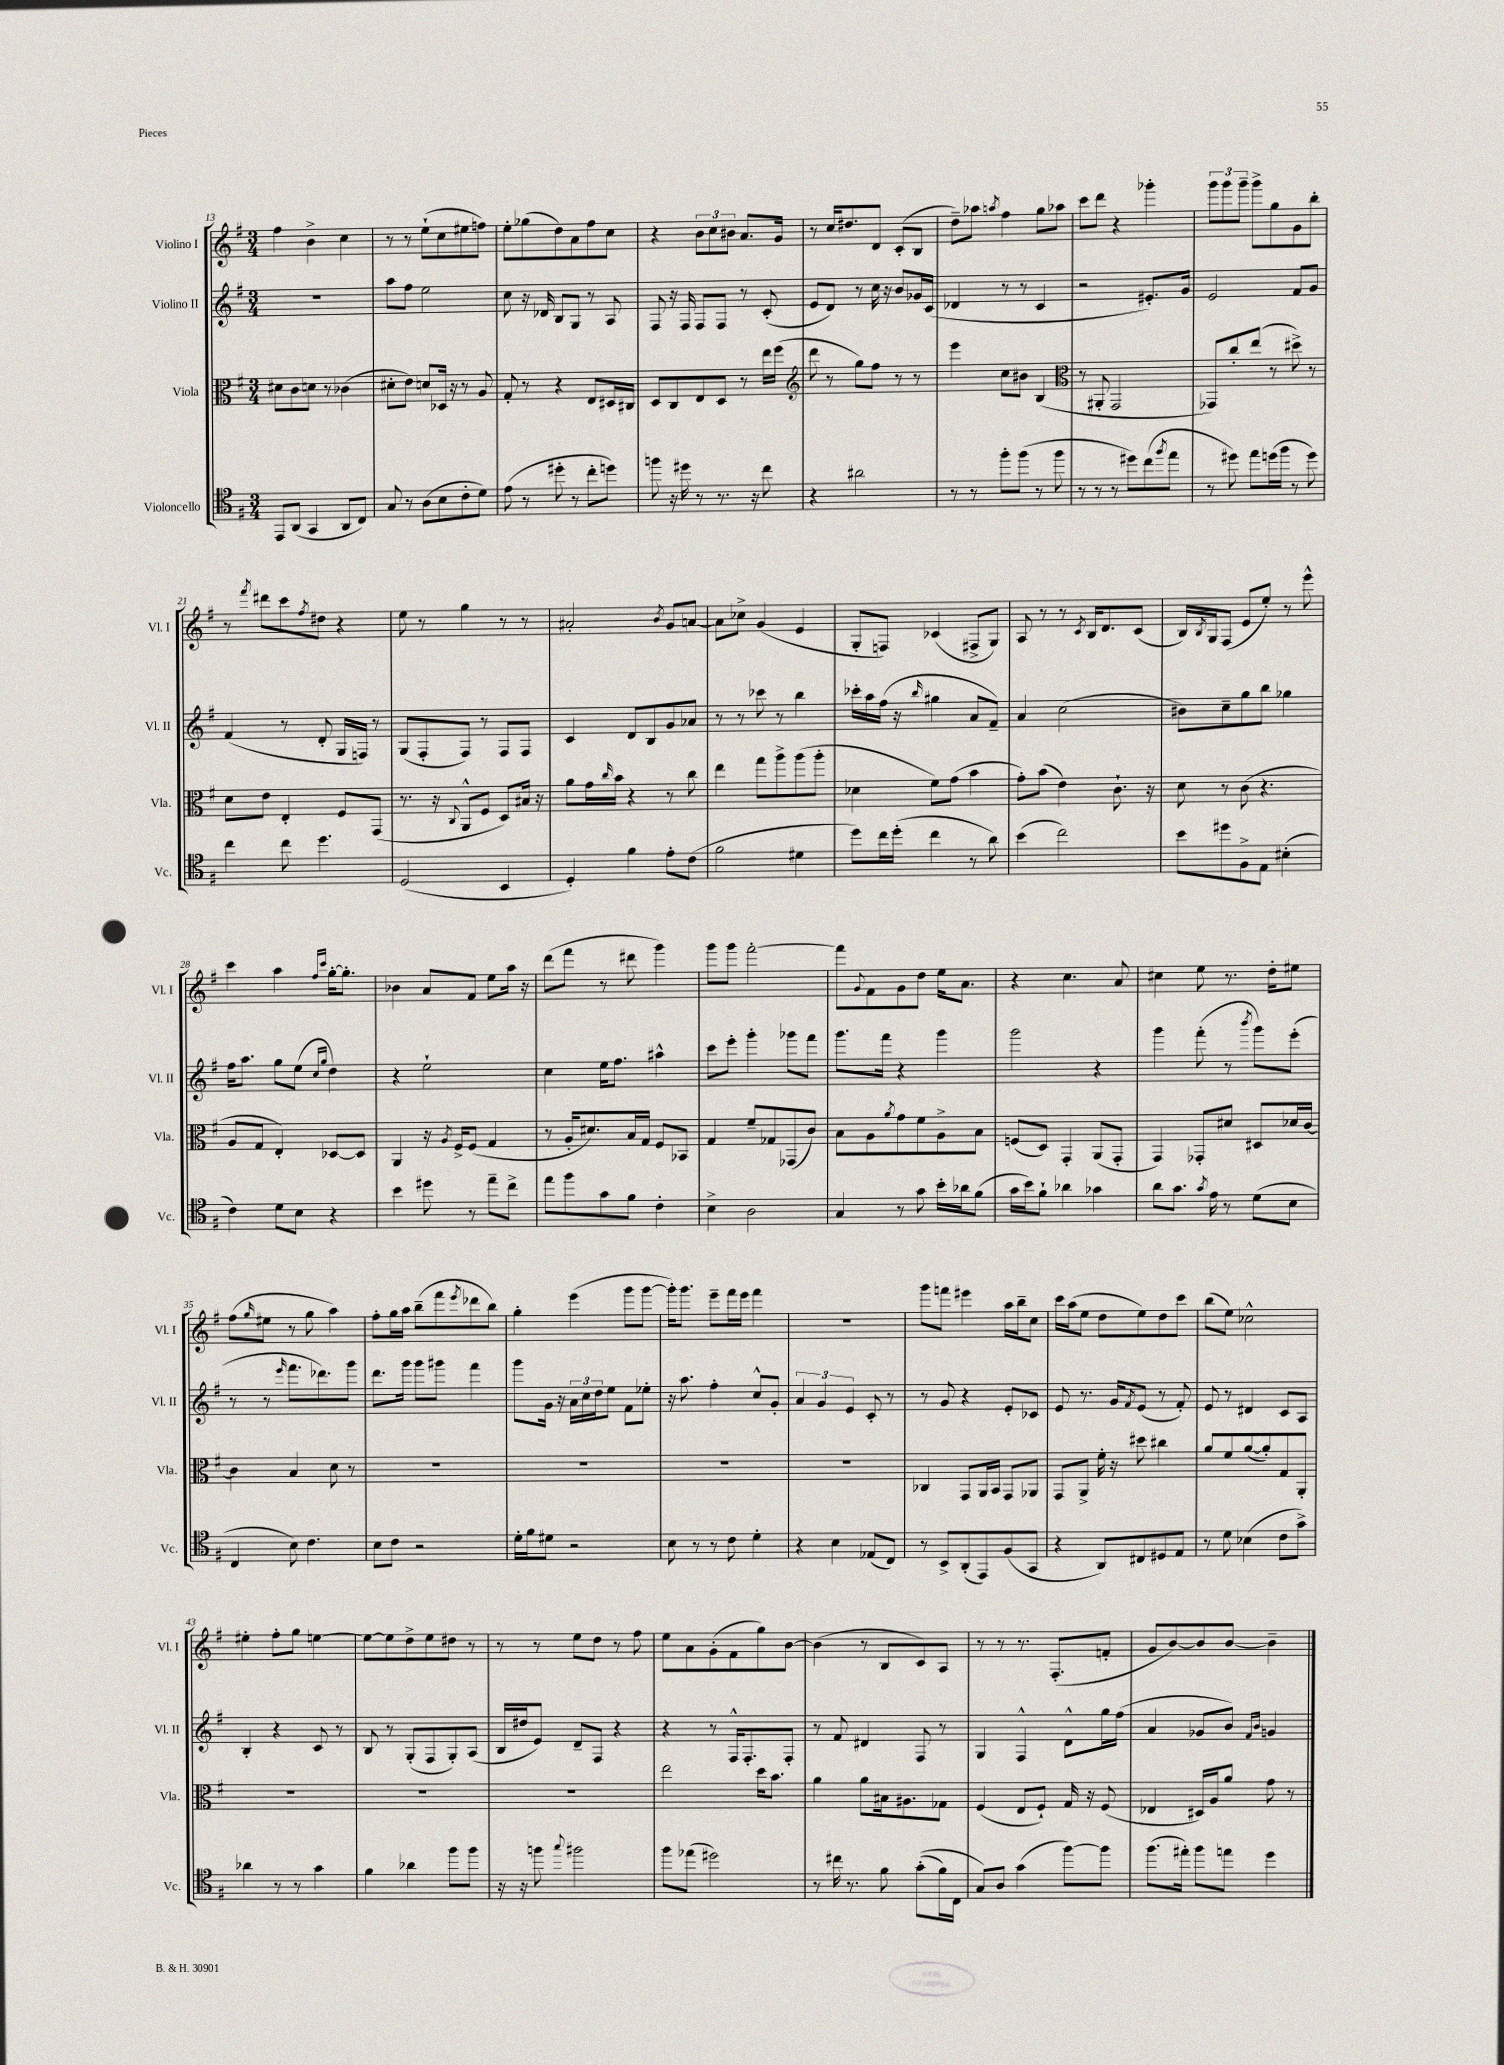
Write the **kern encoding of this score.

**kern	**kern	**kern	**kern
*part4	*part3	*part2	*part1
*staff4	*staff3	*staff2	*staff1
*I"Violoncello	*I"Viola	*I"Violino II	*I"Violino I
*I'Vc.	*I'Vla.	*I'Vl. II	*I'Vl. I
*clefC4	*clefC3	*clefG2	*clefG2
*k[f#]	*k[f#]	*k[f#]	*k[f#]
*M3/4	*M3/4	*M3/4	*M3/4
=13	=13	=13	=13
8EE/L	8d#X\L	2.r	4ff#\
(8AA/J	8c\	.	.
4GG/	8dn\J	.	4b^\
.	8r	.	.
8AA/L	(4c-X\	.	4cc\
8C/J)	.	.	.
=14	=14	=14	=14
8G/	8d#X'\L	8aa\L	8r
8r	8e\J)	8ff#\J	8r
(8A\L	8dn/L	2ee\	(8ee`\L
8B\	16D-X/Jk	.	8cc\
.	16r	.	.
8c'\	8r	.	8ee#X\
8d\J)	8A/	.	8ffn\J)
=15	=15	=15	=15
(8e\	8G'/	8cc\	8ee'\L
8r	8r	16r	(8gg-X\
.	.	16d-X/	.
8dd#X'\	4r	8B/L	8dd\)
8r	.	8G/J	8a\
8cc'\L	8E/L	8r	8ff#\
8ddn\J)	16D#X/L	8A/	8cc\J
.	16C#X/JJ	.	.
=16	=16	=16	=16
8ffn\	8D/L	8F#/	4r
16r	8C/	16r	.
16dd#X\	.	16F#/	.
8r	8E/	8F#/L	12b\L
.	.	.	12cc\
8.r	8D/J	8F#/J	.
.	.	.	12b#X\J
.	8r	8r	8.a/L
16r	.	.	.
8cc\	16ee\LL	(8c'/	.
.	(16ff#\JJ	.	16g/Jk
=17	=17	=17	=17
*	*clefG2	*	*
4r	8ddd\	8e/L	8r
.	8r	8d/J)	16cc/KL
.	.	.	8.dd#X/
2a#X\	8gg\L)	8r	.
.	8ff#\J	16cc\	8d/J
.	.	16r	.
.	8r	8b/L	(8c'/L
.	8r	16g-X/L	8B/J
.	.	(16c/JJ	.
=18	=18	=18	=18
8r	4eee\	4d-X/	8dd~\L)
8r	.	.	8aa-X\J
.	.	.	8qaan/
8ff#'\L	8cc\L	8r	4ff#\
(8ff#\J	8b#X\J	8r	.
8r	(4B/	4c/	8gg\L
8ff#\	.	.	8aa-X\J
=19	=19	=19	=19
*	*clefC3	*	*
8r	8r	2r	8ccc\L
8r	8AA#X'/	.	8ddd\J
8r	2GG/	.	4r
8dd#X\L)	.	.	.
(8cc\	.	8.e#X'/L)	4ggg-X'\
8qff#/	.	.	.
8ee\J	.	.	.
.	.	16g/Jk	.
=20	=20	=20	=20
8r	8GG-X/L)	2e/	12ggg\L
.	.	.	12ggg\
8dd#X\)	8cc'/	.	.
.	.	.	12ggg~\J
8ee\L	(8ee/J	.	8ggg^\L
(16ddn\L	8r	.	8gg\
16ff#\JJ	.	.	.
8r	8dd#X^\)	8f#/L	8g\
8dd\)	8r	8g/J	8bb'\J
!!LO:LB:g=z
=21	=21	=21	=21
4cc\	8d\L	(4f#/	8r
.	.	.	8qfff#/
.	8e\J	.	8ddd#X\L
8cc\	4E'/	8r	8ccc\
.	.	.	8qff#/
4.dd\	.	8d'/	8dd#X\J
.	8F#/L	16G/LL	4r
.	.	16Fn/JJ)	.
.	(8GG/J	8r	.
=22	=22	=22	=22
(2D/	8.r	(8G/L	8ee\
.	.	8F#'/	8r
.	16r	.	.
.	8qqC/	.	.
.	8AA^^/L	8F#/J)	4gg\
.	8F#/J	8r	.
4BB/	8D/L)	8F#/L	8r
.	16B#X/Jk	8F#/J	8r
.	16r	.	.
=23	=23	=23	=23
4D'/)	8a\L	4c/	2a#X'/
.	16g\L	.	.
.	16qqcc/	.	.
.	16b\JJ	.	.
4f#\	4r	8d/L	.
.	.	8B/	.
.	.	.	8qb/
8e'\L	8r	8g/	8g/L
(8c\J	8cc\	8a-X/J	[8an/J
=24	=24	=24	=24
2f#\	4ee\	8r	8a\L]
.	.	8r	8cc-X^\J
.	8gg\L	8ccc-X\	(4g/
.	8aa^\	8r	.
4d#X\	(8aa\	4bb\	4e/
.	8aa'\J	.	.
=25	=25	=25	=25
8dd\L)	4d-X\	16ccc-X'\LL	8G'/L
.	.	16aa\	.
16cc\L	.	(16ff#\JJ	8Fn/J)
(16dd'\JJ	.	16r	.
.	.	16qqbb/	.
4cc\	8f#\L)	4gg#X\	(4c-X/
.	(8g\J	.	.
8r	4b\	8a/L	8F#X^/L
8a\)	.	8f#~/J)	8G/J)
=26	=26	=26	=26
(4b\	8g'\L)	4a/	8A/
.	(8b\J	.	8r
2cc\)	4e\)	(2cc\	8r
.	.	.	8qc/
.	.	.	16B/KL
.	.	.	8.d/
.	8.c`\	.	.
.	.	.	(8c/J
.	16r	.	.
=27	=27	=27	=27
8b\L	8d\	8b#X\L)	16B/LL)
.	.	.	8qB/
.	.	.	16G/J
8dd#X\	8r	8cc~\	(8F#/J
8F#^\	(8c\	8gg\	8e/L
8E\J	4.r	8bb\J	8ee'/J)
(4B#X'\	.	4gg-X\	8r
.	.	.	8eee^^\
!!LO:LB:g=z
=28	=28	=28	=28
4c\)	8A/L	16ff#\KL	4ccc\
.	.	8.aa\J	.
.	8G/J	.	.
8d\L	4E'/)	8gg\L	4aa\
8B\J	.	(8ee\J	.
.	.	16qqcc/LL	16qqff#/LL
.	.	16qqgg/JJ	16qqccc/JJ
4r	[8D-X/L	4dd\)	[16gg'\KL
.	.	.	8.gg'\J]
.	8D-/J]	.	.
=29	=29	=29	=29
4b\	4AA/	4r	4b-X\
8dd#X\	16r	2ee`\	8a/L
.	8qA/	.	.
.	16F#^/KL	.	.
8r	(8F#/J	.	8f#/J
8ee~\L	4G/	.	8ee\L
8cc^\J	.	.	16aa\Jk
.	.	.	16r
=30	=30	=30	=30
8ee\L	8r	4cc\	(8ddd\L
8ff#\	16A'/KL	.	8fff#\J
.	8.d#X/)	.	.
8g\	.	16ee\KL	8r
.	.	8.ff#\J	.
8f#\J	16B/L	.	8ddd#X\
.	16G/JJ	.	.
4c'\	8F#/L	4aa#X^^\	4ggg\)
.	8BB-X/J	.	.
=31	=31	=31	=31
4B^\	4G/	8ccc\L	8ggg\L
.	.	8eee'\J	8ggg\J
2A\	8f#~/L	4ggg'\	[2fff#'\
.	8G-X/	.	.
.	(8GG-X/	8ggg-X\L	.
.	8c/J)	8fff#\J	.
=32	=32	=32	=32
4G/	8B\L	8.ggg\L	8fff#\L]
.	.	.	8qqg/
.	8A\	.	8f#\
.	.	16fff#\Jk	.
.	8qa/	.	.
8r	8g\	4r	8g\
8g\	8f#\	.	8dd\J
16b'\LL	8A^\	4ggg\	16ee\KL
16a-X\J	.	.	8.a\J
(8f#\J	8B\J	.	.
=33	=33	=33	=33
16g\LL	(8Fn/L	2ggg\	4r
16b\J)	.	.	.
8f#`\J	8D/J)	.	.
4a-X\	4GG'/	.	4.cc\
4g-X\	(8AA/L	4r	.
.	8GG'/J	.	8a/
=34	=34	=34	=34
8a\L	4GG/)	4ggg\	4cc#X\
8.g\J	.	.	.
.	8GG-X'/L	(8fff#'\	8ee\
8qg/	.	.	.
16e\	.	.	.
8r	8d#X/J	8r	8.r
.	.	8qbbb/	.
(8d\L	8D#X/L	8ggg\L)	.
.	.	.	16dd'\KL
8B\J	16d-X/L	(8eee'\J	8ee#X\J
.	[16c/JJ	.	.
!!LO:LB:g=z
=35	=35	=35	=35
4C/	4c\]	8r	(8ff#\L
.	.	.	16qqgg/
.	.	8r	8ee#X\J
.	.	16qqeee/	.
8B\)	4B/	8.fff#\L	8r
4.c\	.	.	8gg\
.	.	8.ddd-X\)	.
.	8d\	.	4aa\)
.	8r	8ggg\J	.
=36	=36	=36	=36
8B\L	2.r	8.ddd\L	8ff#'\L
8c\J	.	.	16gg\L
.	.	16ggg\Jk	16aa\JJ
2r	.	8ggg\L	(8bb~\L
.	.	8ggg#X\J	8fff#\
.	.	.	8qeee/
.	.	4fff#\	8ddd-X\
.	.	.	8bb\J)
=37	=37	=37	=37
16d'\LL	2.r	8ggg\L	4gg'\
16f#\J	.	.	.
8d#X\J	.	16g\Jk	.
.	.	16r	.
2r	.	24a\LL	(4eee\
.	.	24cc\	.
.	.	24dd\J	.
.	.	8ee\J	.
.	.	8f#\L	8ggg\L
.	.	8ee-X'\J	[8ggg\J
=38	=38	=38	=38
8B\	2.r	16r	16ggg'\KL])
.	.	8.aa\	8.ggg\J
8r	.	.	.
8r	.	4ff#'\	8eee~\L
8c\	.	.	16fff#\L
.	.	.	16eee\JJ
4d'\	.	8cc^^/L	4fff#\
.	.	8g'/J	.
=39	=39	=39	=39
4r	2.r	6a/	2.r
.	.	6g/	.
4B\	.	.	.
.	.	6e/	.
(8E-X/L	.	8c'/	.
8C/J)	.	8r	.
=40	=40	=40	=40
8r	4C-X/	8r	8ggg\L
8BB^/L	.	8g/	8fffn\J
(8AA'/	8GG/L	4r	4eee#X\
8EE/)	16AA/L	.	.
.	16BB/JJ	.	.
(8F#/	8GG/L	8e'/L	16aa\LL
.	.	.	16bb~\J
8GG/J	8AA-X/J	8c-X/J	8cc\J
=41	=41	=41	=41
4r	8GG/L	8e/	16ccc\LL
.	.	.	(16aa\J
.	8AA^/J	8.r	8ee\J
8AA/L)	16f#'\	.	8dd\L
.	16r	16g/KL	.
.	.	8qf#/	.
8C#X/	8dd#X\	(8e/J	8ee\)
8D#X/	4cc#X\	8r	8dd\
8E/J	.	8f#'/)	8ccc\J
=42	=42	=42	=42
8r	8a/L	8e/	(8bb\L
8d\	8f#/	8r	8ee\J)
(4B-X\	([8a/	4d#X/	2cc-X^^\
.	8a'/])	.	.
8c\L	8G/	8c/L	.
8g^\J)	8AA'/J	8A/J	.
!!LO:LB:g=z
=43	=43	=43	=43
4a-X\	2.r	4B'/	4ee#X'\
8r	.	4r	8ff#'\L
8r	.	.	8gg\J
4g\	.	8c/	[4een\
.	.	8r	.
=44	=44	=44	=44
4f#\	2.r	8B/	8ee\L_
.	.	8r	8ee\]
4a-X\	.	(8G'/L	8dd^\
.	.	8F#/	8ee\
8ff#\L	.	8G'/)	8dd#X\J
8ff#\J	.	(8A/J	8r
=45	=45	=45	=45
16r	2.r	16B/LL	8r
16r	.	16dd#X/J	.
8ffn\	.	8e/J)	8r
8qqgg/	.	.	.
2ff#X\	.	8d~/L	8ee\L
.	.	8F#/J	8dd\J
.	.	4r	8r
.	.	.	8ff#\
=46	=46	=46	=46
8ff#\L	2ee\	4r	8ee\L
(8ee-X\J	.	.	8a\
2dd#X\)	.	8r	(8g'\
.	.	16F#^^/KL	8f#\
.	.	8.F#'/	.
.	16dd\KL	.	8gg\)
.	8.b\J	.	.
.	.	8F#'/J	[8b\J
=47	=47	=47	=47
8r	4a\	8r	(4b\]
16cc#X\	.	8f#/	.
8.r	.	.	.
.	8a\L	4d#X/	8r
8f#\	16B#X\k	.	8B/L
.	8.A#X\	.	.
((8g'\L	.	8F#/	8c/)
16f#\L)	8G-X\J	8r	8A/J
16C\JJ	.	.	.
=48	=48	=48	=48
8G/L)	(4F#/	4G/	8r
8A/J	.	.	8r
(4g\	8E/L	4F#^^/	8.r
.	8F#`/J)	.	.
.	.	.	(8.F#'/L
[8ff#\L)	16G/	8d^^\L	.
.	16r	.	.
8ff#\J]	(8F#/	16gg\L	8fn'/J
.	.	(16ff#\JJ	.
=49	=49	=49	=49
(8.ff#\L	4E-X/	4a/	8g/L
.	.	.	[8b/)
16ee#X'\Jk)	.	.	.
8ff#\L	16D#X/LL)	8g-X/L	8b/]
.	16A/J	.	.
8een\J	8a/J	8b/J)	[8b/J
.	.	16qqf#/LL	.
.	.	16qqb/JJ	.
4dd\	8g\	4gn/	4b~\]
.	8r	.	.
==	==	==	==
*-	*-	*-	*-
